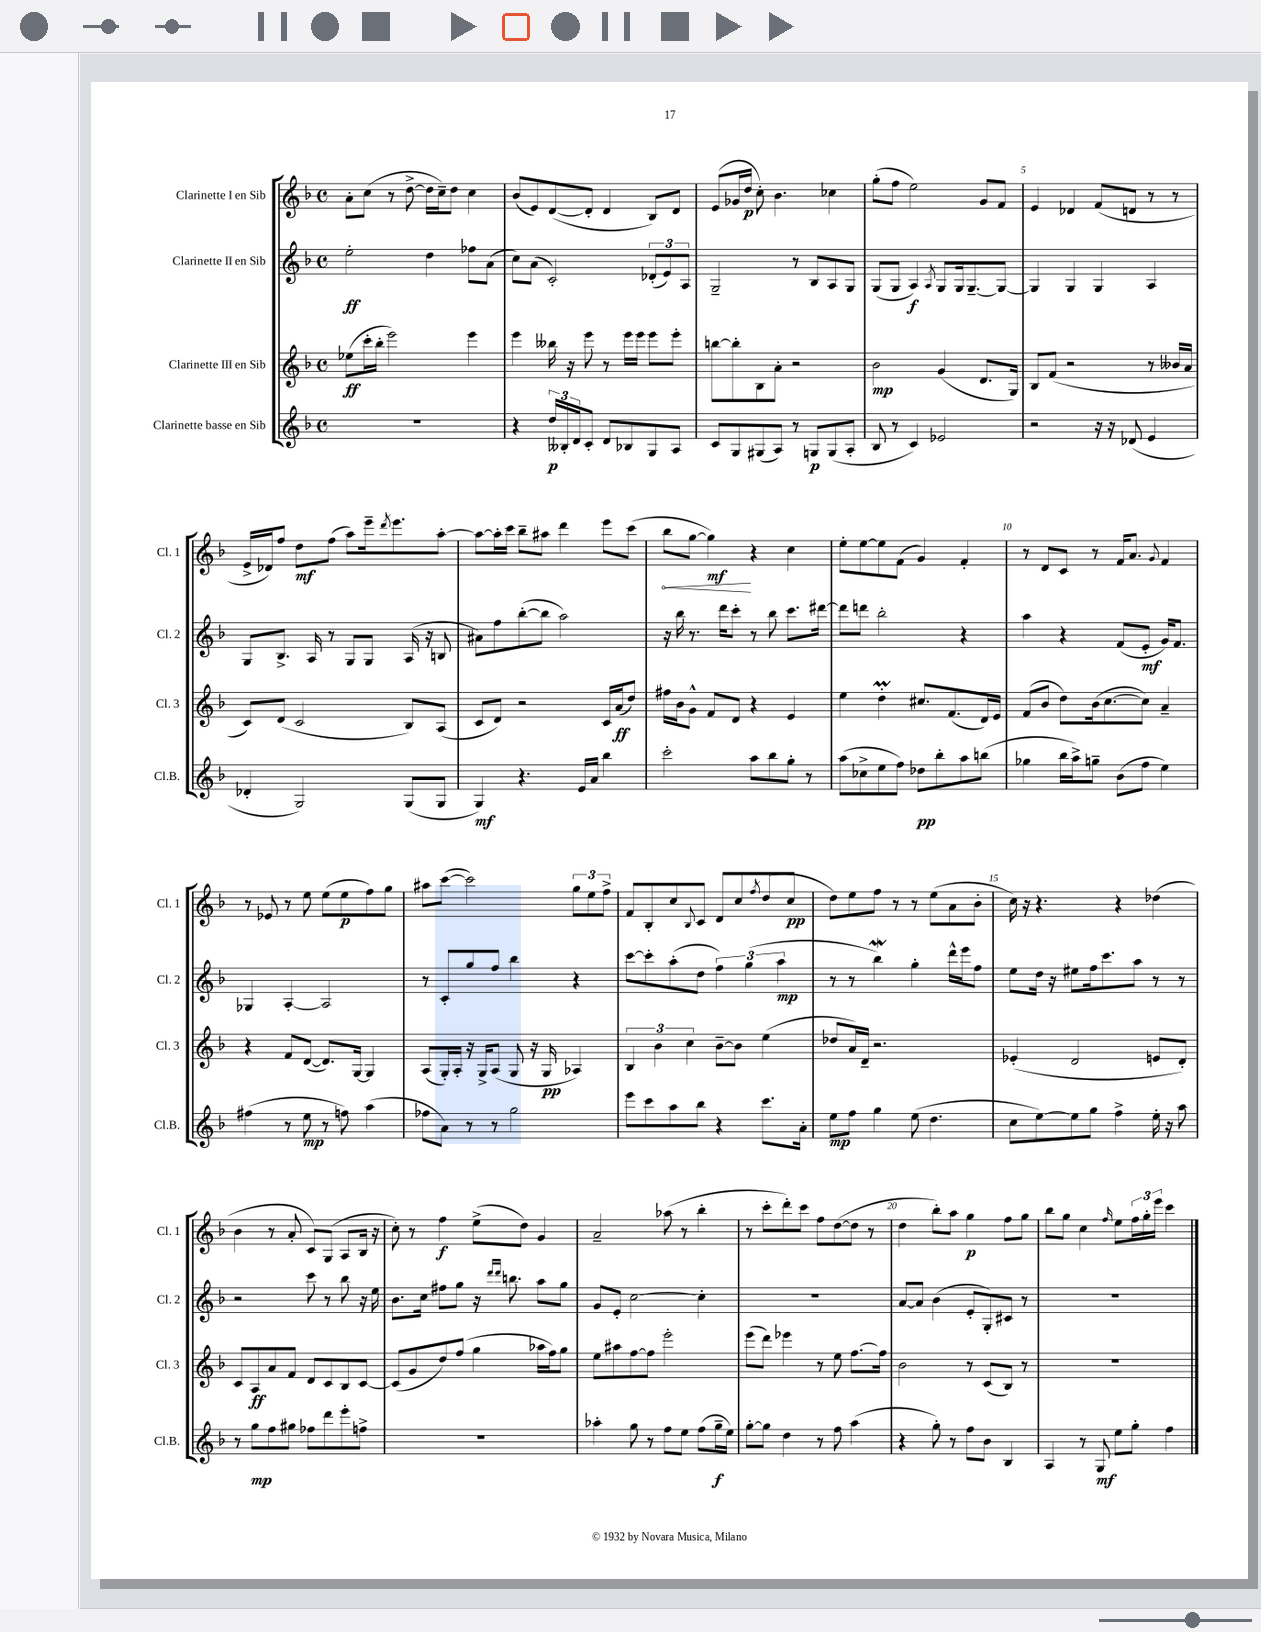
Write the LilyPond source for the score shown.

<<
\new StaffGroup <<
\new Staff = "s0" \with { instrumentName = "Clarinette I en Sib" shortInstrumentName = "Cl. 1" } {
    \clef treble \key f \major \defaultTimeSignature \time 4/4
    a'8-. c''8( r8 d''8~-> d''16 c''16--) d''8 c''4 |
    bes'8( e'8) d'8~( d'8-. d'4 bes8) d'8 |
    e'8( ges'16 d''16\p c''8-.) bes'4. ces''4 |
    g''8-.( f''8 e''2) g'8 f'8 |
    e'4 des'4 f'8( d'8 r8 r8 |
    e'16-> des'16) f''8 d''8\mf f''8( a''8) e'''16-- \acciaccatura { d'''8 } e'''8. a''8~-. |
    a''8~ a''16-. c'''16 bes''8-- ais''8 d'''4 e'''8 c'''8( |
    \once \override Hairpin.circled-tip = ##t bes''8\< g''8~ g''4\mf\!) r4 c''4 |
    e''8-. e''8~ e''8 f'8( g'4) f'4-. |
    r8 d'8 c'8 r8 f'16 a'8. \appoggiatura { g'8 } f'4 |
    r8 ees'8 r8 e''8 e''8( e''8\p f''8) g''8 |
    ais''8 c'''8~( c'''2) \tuplet 3/2 { g''8 e''8 f''8-> } |
    f'8 bes8-. c''8 \appoggiatura { bes8 } c'8 d'8 c''8 \acciaccatura { f''8 } d''8( c''8\pp |
    d''8) e''8 f''8 r8 r8 e''8( a'8 bes'8-. |
    c''16) r16 r4. r4 des''4( |
    bes'4 r8 a'8-. c'8) g8( a8 bes16 r16 |
    c''8-.) r8 f''4\f e''8->( d''8) g'4 |
    a'2-- aes''8( r8 bes''4-. |
    r8 c'''8-. d'''8-.) c'''8 f''8 d''8~( d''8 r8 |
    d''4 bes''8-.) a''8 g''4\p f''8 g''8 |
    bes''8 g''8 c''4 \grace { f''16 } e''8 \tuplet 3/2 { f''16 g''16-. e'''16 } c'''4 \bar "|." |
}
\new Staff = "s1" \with { instrumentName = "Clarinette II en Sib" shortInstrumentName = "Cl. 2" } {
    \clef treble \key f \major \defaultTimeSignature \time 4/4
    e''2-.\ff d''4 fes''8 a'8( |
    c''8) a'8( c'2-.) \tuplet 3/2 { des'8-.( e'8) a8 } |
    g2-- r8 bes8 a8 g8 |
    g8( g8 a4\f) \acciaccatura { a8 } g8 g16 g8.~-- g8~ |
    g4 g4 g4 a4 |
    g8 bes8.-> a16 r8 g8 g8 a16( r16 b8 |
    ais'8) f''8 bes''8~-.( bes''8 a''2) |
    r16 bes''16 r8. d'''16 c'''8-. r8 bes''8 c'''8. dis'''16~ |
    dis'''8 d'''8 bes''2-. r4 |
    a''4 r4 f'8( e'8-.\mf g'16) f'8. |
    ges4 a4~-. a2 |
    r8 c'8-. g''8 f''8 bes''4 r4 |
    c'''8~ c'''8-. a''8-.( d''8 \tuplet 3/2 { f''4) g''4( a''4\mp } |
    r8 r8 bes''4\mordent) g''4-. d'''16-^ e'''16 f''8 |
    e''8 d''16 r16 eis''8 f''16 c'''8. a''8 r8 r8 |
    r2 c'''8 r8 bes''8 r16 e''16 |
    bes'8. c''16 fis''8 g''8 r16 \grace { d'''16 d'''16 } b''8. a''8 g''8 |
    g'8 e'8-. c''2~ c''4-. |
    R1 |
    a'8~ a'8 bes'4( e'8-. g8-.) cis'8 r8 |
    R1 \bar "|." |
}
\new Staff = "s2" \with { instrumentName = "Clarinette III en Sib" shortInstrumentName = "Cl. 3" } {
    \clef treble \key f \major \defaultTimeSignature \time 4/4
    ees''8\ff( c'''16-. bes''16-. e'''2) e'''4 |
    e'''4 beses''16 r16 e'''8 r8 e'''16 e'''16 e'''8 e'''8-. |
    b''8~ b''8-. bes8 a'8-. r2 |
    bes'2\mp g'4( d'8. g16) |
    bes8 f'8( r2 r8 beses'16 a'16 |
    c'8) d'8( c'2 bes8) a8( |
    c'8 d'8) r2 c'16 a'16\ff( d''8) |
    fis''16 bes'16 g'8-^ f'8 d'8 r4 e'4 |
    e''4 d''4-.\prall cis''8. f'8.( d'16) e'16 |
    f'8( bes'8 d''8) bes'16( c''8.~ c''8) a'4-- |
    r4 f'8 d'8~( d'8.) g16~ g4 |
    a8( g16-.) a16-. r16 g16-> a8( g8 r16 g16\pp aes4) |
    \tuplet 3/2 { bes4 bes'4 c''4 } bes'8~-- bes'8 e''4( |
    des''8 a'16) d'16-- r2. |
    ees'4-.( d'2 e'8 d'8-.) |
    c'8 a8\ff a'8 f'8 d'8 c'8 bes8 c'8~ |
    c'8( g'8 d''8) f''8( g''4 aes''16 f''16) g''8 |
    e''8 ais''8 f''8~ f''8 e'''2-. |
    e'''8( d'''8) ees'''4 r8 e''8 f''8.~ f''16 |
    bes'2 r8 c'8( bes8) r8 |
    R1 \bar "|." |
}
\new Staff = "s3" \with { instrumentName = "Clarinette basse en Sib" shortInstrumentName = "Cl.B." } {
    \clef treble \key f \major \defaultTimeSignature \time 4/4
    R1 |
    r4 \tuplet 3/2 { d''16\p beses16-. d'16 } c'8-. d'8 bes8 g8 a8 |
    c'8 g8 gis8( a8) r8 g8\p g8( a8-. |
    bes8 r8 c'4) ees'2 |
    r2 r16 r16 des'8( e'4 |
    des'4-. g2) g8( g8 |
    g4\mf) r4. e'16 a'16 bes''4 |
    c'''2-. a''8 bes''8 g''8-. r8 |
    a''8( ces''8-> e''8 f''8) des''8\pp bes''8-. a''8 b''8( |
    ges''4 bes''16 a''16->) g''8-- bes'8( f''8 e''4) |
    fis''4( r8 e''8\mp r8 f''8) a''4( |
    fes''8 a'8) r8 r8 g''2 |
    e'''8 c'''8 a''8 bes''8 r4 c'''8. a'16-. |
    e''8\mp f''8 g''4 e''8( d''4. |
    c''8 e''8~) e''8 g''8 f''4-> e''16-. r16 a''8 |
    r8 g''8\mp f''8 gis''8 fes''8 d'''8 e'''8-. f''8-> |
    R1 |
    aes''4-. g''8 r8 f''8 e''8 f''8( g''16--\f e''16) |
    g''8~-. g''8 d''4 r8 f''8 a''4( |
    r4 g''8-.) r8 f''8 bes'8 bes4 |
    a4 r8 g8\mf e''8 g''8-. f''4 \bar "|." |
}
>>
>>
\layout { \context { \Score \override BarNumber.break-visibility = ##(#f #t #t) barNumberVisibility = #(every-nth-bar-number-visible 5) } }
